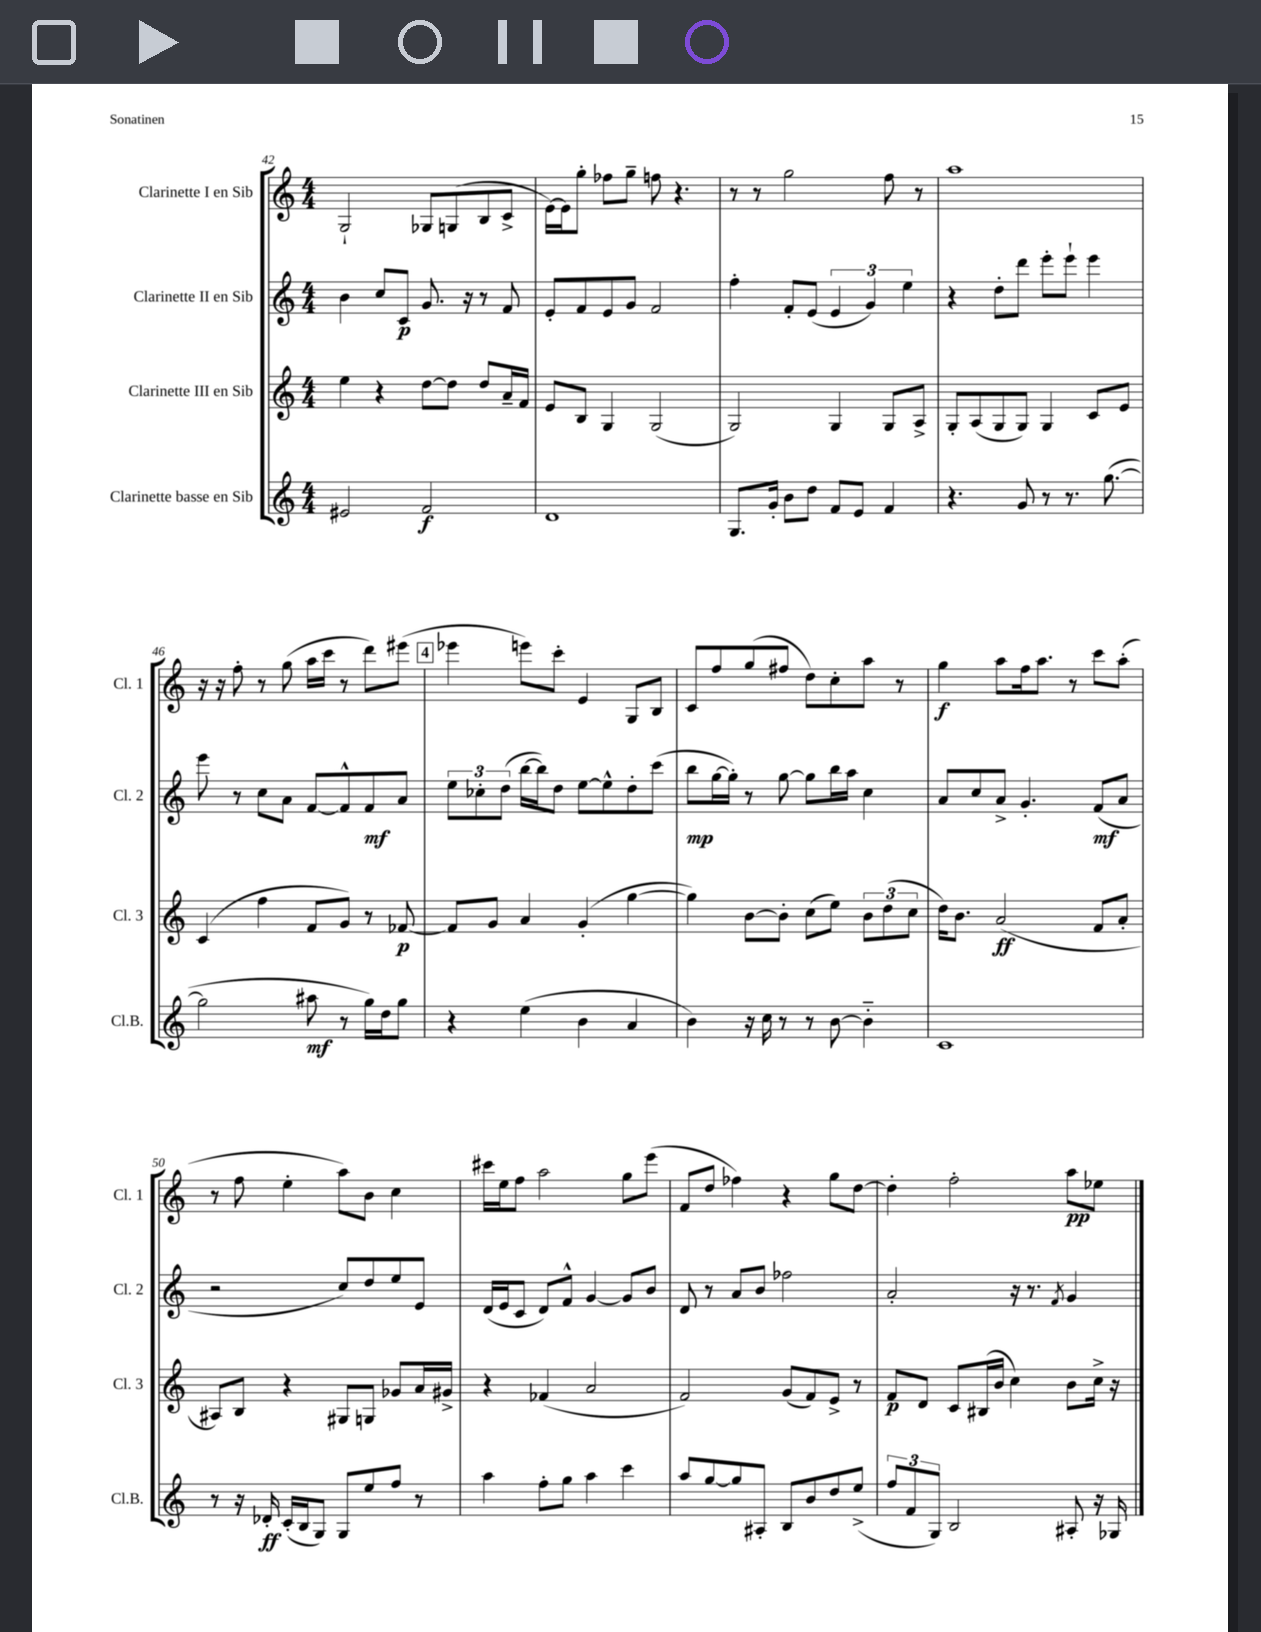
<<
\new StaffGroup <<
\new Staff = "s0" \with { instrumentName = "Clarinette I en Sib" shortInstrumentName = "Cl. 1" } {
    \clef treble \key c \major \numericTimeSignature \time 4/4
    g2-! ges8 g8( b8 c'8-> |
    e'16~) e'16 g''8-. fes''8 g''8-- f''8 r4. |
    r8 r8 g''2 f''8 r8 |
    a''1 |
    r16 r16 f''8-. r8 g''8( a''16 c'''16 r8 d'''8) eis'''8( |
    \mark \markup { \box "4" } ees'''4 e'''8) c'''8-. e'4 g8 b8 |
    c'8 f''8 g''8( fis''8 d''8) c''8-. a''8 r8 |
    g''4\f a''8 f''16 a''8. r8 c'''8 a''8-.( |
    r8 f''8 e''4-. a''8) b'8 c''4 |
    cis'''16 e''16 f''8 a''2 g''8 e'''8( |
    f'8 d''8 fes''4) r4 g''8 d''8~ |
    d''4-. f''2-. a''8\pp ees''8 \bar "|." |
}
\new Staff = "s1" \with { instrumentName = "Clarinette II en Sib" shortInstrumentName = "Cl. 2" } {
    \clef treble \key c \major \numericTimeSignature \time 4/4
    b'4 c''8 c'8\p g'8. r16 r8 f'8 |
    e'8-. f'8 e'8 g'8 f'2 |
    f''4-. f'8-. e'8( \tuplet 3/2 { e'4 g'4) e''4 } |
    r4 d''8-. d'''8 e'''8-. e'''8-! e'''4 |
    e'''8 r8 c''8 a'8 f'8~ f'8-^ f'8\mf a'8 |
    \mark \markup { \box "4" } \tuplet 3/2 { e''8 ces''8-. d''8( } b''16~ b''16) d''8 e''8~ e''8-^ d''8-. c'''8( |
    b''8\mp g''16~ g''16-.) r8 g''8~ g''8 b''16 a''16 c''4 |
    a'8 c''8 a'8-> g'4.-. f'8\mf( a'8 |
    r2 c''8) d''8 e''8 e'8 |
    d'16( e'16 c'8 d'8) f'8-^ g'4~ g'8 b'8 |
    d'8 r8 a'8 b'8 fes''2 |
    a'2-. r16 r8. \acciaccatura { f'8 } g'4 \bar "|." |
}
\new Staff = "s2" \with { instrumentName = "Clarinette III en Sib" shortInstrumentName = "Cl. 3" } {
    \clef treble \key c \major \numericTimeSignature \time 4/4
    e''4 r4 d''8~ d''8 d''8 a'16-- f'16 |
    e'8 b8 g4 g2( |
    g2) g4 g8 a8-> |
    g8-. a8( g8 g8) g4 c'8 e'8 |
    c'4( f''4 f'8 g'8) r8 fes'8~\p |
    \mark \markup { \box "4" } fes'8 g'8 a'4 g'4-.( g''4~ |
    g''4) b'8~ b'8-. c''8( e''8) \tuplet 3/2 { b'8 d''8( c''8 } |
    d''16) b'8. a'2\ff( f'8 a'8-. |
    ais8) b8 r4 gis8 g8 ges'8 a'16 gis'16-> |
    r4 fes'4( a'2 |
    f'2) g'8( f'8) e'8-> r8 |
    f'8\p d'8 c'8 bis16( b'16 c''4) b'8 c''16-> r16 \bar "|." |
}
\new Staff = "s3" \with { instrumentName = "Clarinette basse en Sib" shortInstrumentName = "Cl.B." } {
    \clef treble \key c \major \numericTimeSignature \time 4/4
    eis'2 f'2\f |
    d'1 |
    g8. g'16-. b'8 d''8 f'8 e'8 f'4 |
    r4. g'8 r8 r8. g''8.~( |
    g''2 ais''8\mf r8 g''16) d''16 g''8 |
    \mark \markup { \box "4" } r4 e''4( b'4 a'4 |
    b'4) r16 c''16 r8 r8 b'8~ b'4-_ |
    c'1 |
    r8 r16 des'16-.\ff c'16-.( b16 g8) g8 e''8 f''8 r8 |
    a''4 f''8-. g''8 a''4 c'''4 |
    a''8 g''8~ g''8 ais8-. b8 b'8 d''8 e''8->( |
    \tuplet 3/2 { f''8 f'8 g8) } b2 ais8-. r16 ges16 \bar "|." |
}
>>
>>
\layout { \context { \Score currentBarNumber = #42 } }
